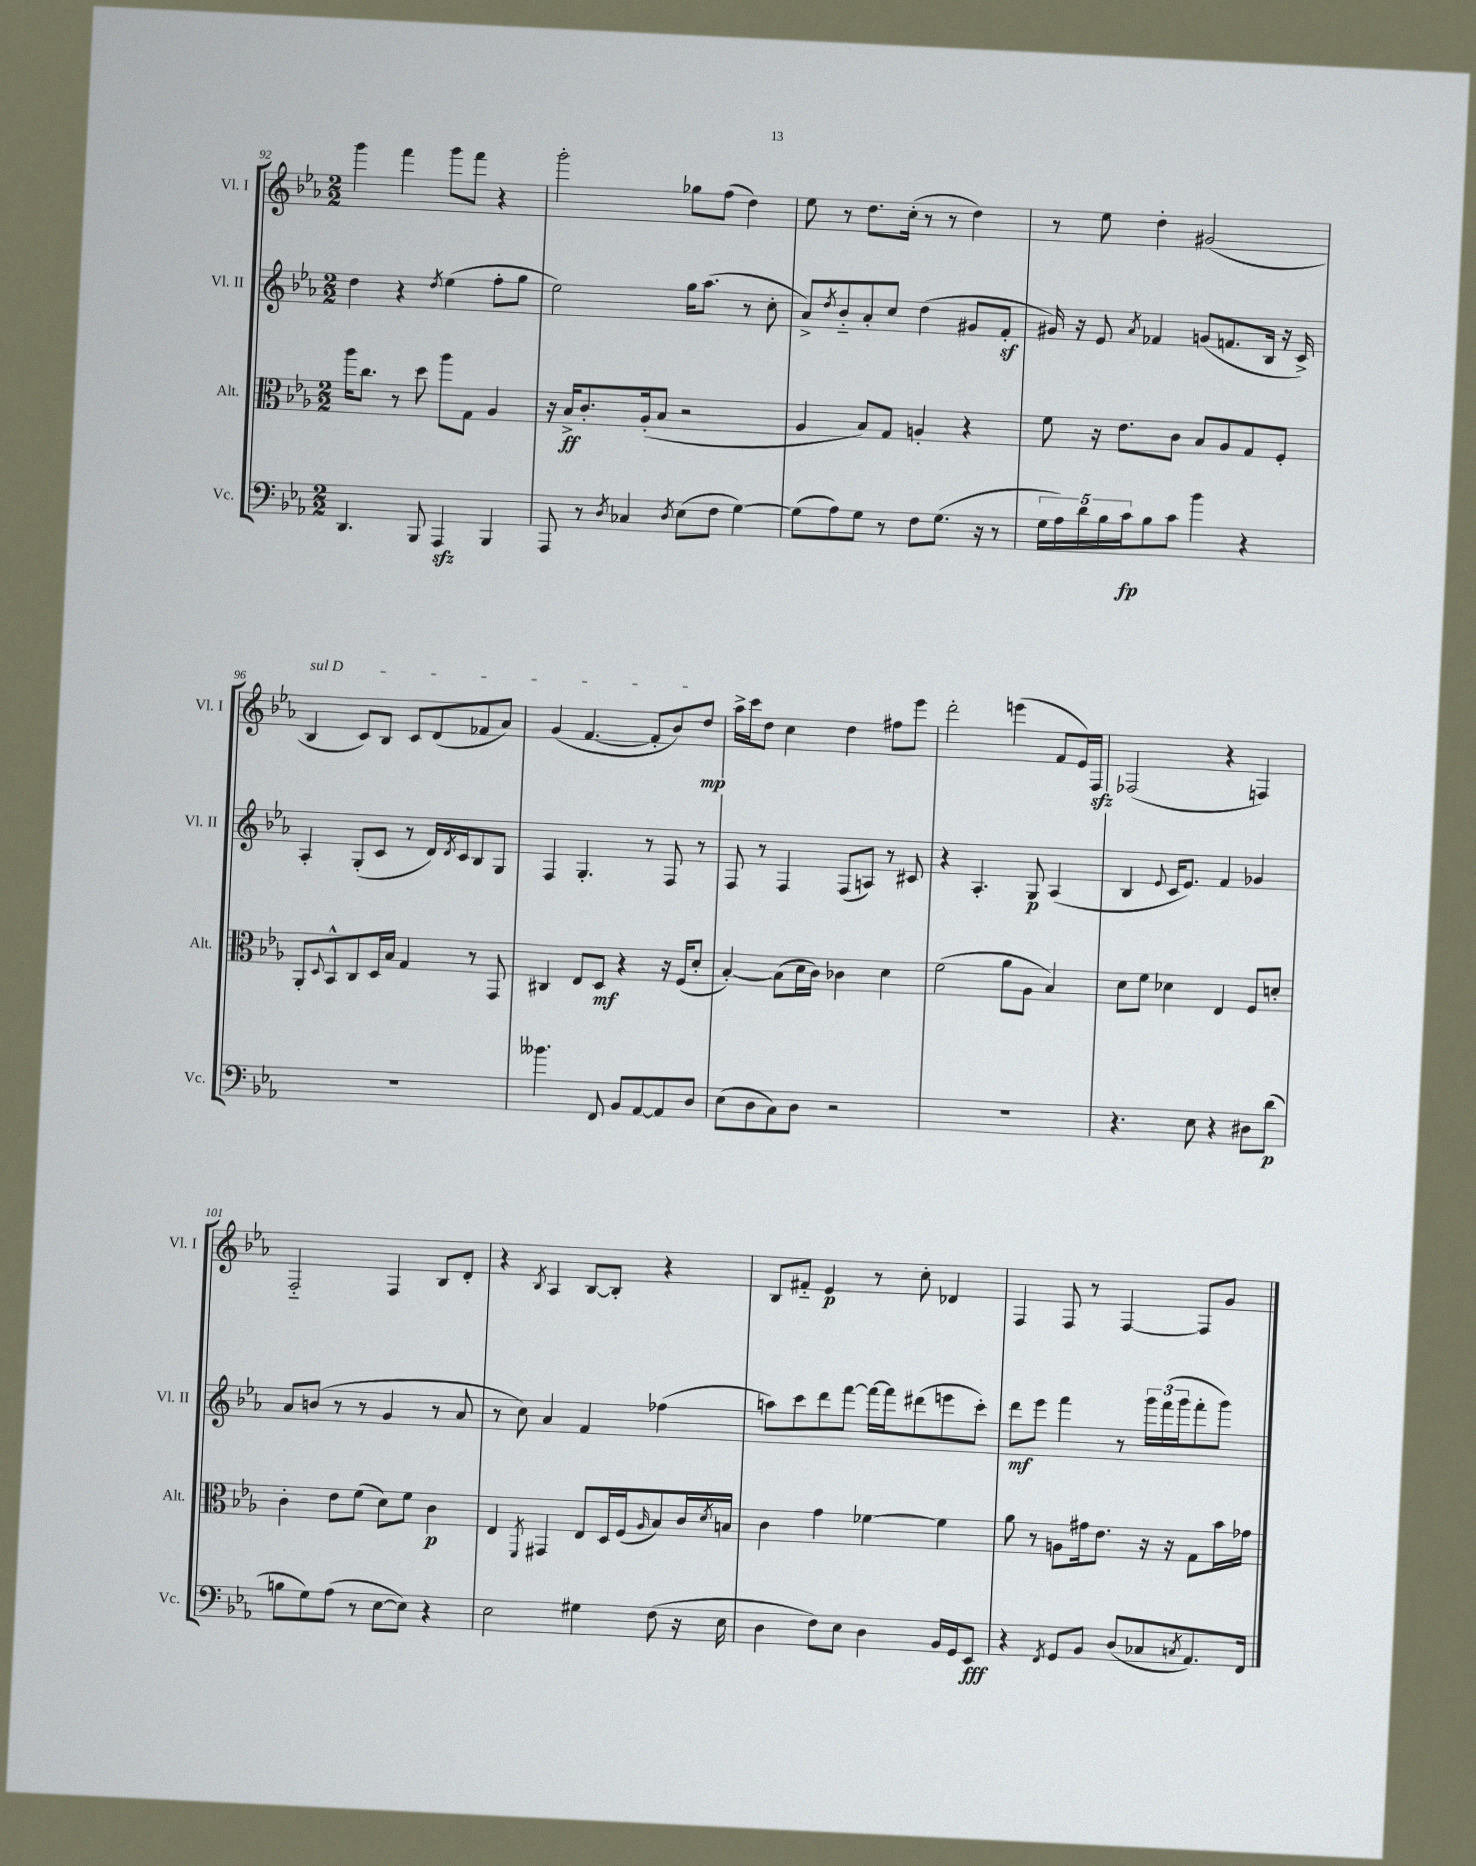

**kern	**kern	**kern	**kern
*staff4	*staff3	*staff2	*staff1
*clefF4	*clefC3	*clefG2	*clefG2
*k[b-e-a-]	*k[b-e-a-]	*k[b-e-a-]	*k[b-e-a-]
*M2/2	*M2/2	*M2/2	*M2/2
4.DD/	16aa-\LK	4dd\	4ggg\
.	8.cc\J	.	.
.	8r	4r	4fff\
8BBB-/	8dd\	.	.
.	.	8qdd/	.
4AAA-/	8aa-\L	(4ee-\	8ggg\L
.	8G\J	.	8fff\J
4BBB-/	4A-/	8ff'\L	4r
.	.	8gg\J	.
=	=	=	=
8AAA-/	16r	2ee-\)	2ggg'\
.	16B-^/LK	.	.
8r	8.c'/	.	.
8qD/	.	.	.
4C-/	.	.	.
.	(16A-'/k	.	.
.	8B-/J	.	.
8qD/	.	.	.
(8E-\L	2r	16gg\LK	8gg-\L
.	.	(8.aa-\J	.
8F\J	.	.	(8ff\J
[4G\)	.	8r	4dd\)
.	.	8cc'\	.
=	=	=	=
(8G\]L	4A-/	8a-^/L)	8ee-\
.	.	8qdd/	.
8A-\)	.	8b-'~/	8r
8G\J	8B-/L)	8a-'/	8.dd\L
8r	8G/J	8cc/J	.
.	.	.	(16cc'\Jk
8F\L	4A'/	(4dd\	8r
(8.G\J	.	.	8r
.	4r	8g#/L	4dd\)
16r	.	.	.
8r	.	8f'/J	.
=	=	=	=
20G\LL	8f\	16g#/)	8r
20A-\)	.	.	.
.	.	16r	.
20d\	.	.	.
.	16r	8e-/	8ee-\
20B-\	.	.	.
.	8.e-\L	.	.
20c\J	.	.	.
.	.	8qa-/	.
8B-\	.	4f-/	4dd'\
8c\J	8c\J	.	.
4b-\	8B-/L	(8g/L	(2g#/
.	8A-/	8.f/	.
4r	8G/	.	.
.	.	16B-/Jk	.
.	8F'/J	16r	.
.	.	16c^/)	.
=	=	=	=
1r	8AA-'/L	4A-'/	4B-/
.	8qqD/	.	.
.	8BB-^^/	.	.
.	8C/	(8G'/L	8c/L)
.	16D/L	8c/J	8B-/J
.	16B-/JJ	.	.
.	4G/	8r	8c/L
.	.	16d/LL)	(8d/
.	.	8qd/	.
.	.	16c/J	.
.	8r	8B-/	8f-/
.	8GG/	8G/J	8a-/J)
=	=	=	=
4.b--\	4C#/	4F/	(4g/
.	8E-/L	4.G'/	[4.f/
8FF/	8D/J	.	.
8BB-/L	4r	.	.
[8AA-/	.	8r	8f'/]L
8AA-/]	16r	8F/	8b-/)
.	(16F/LK	.	.
8D/J	8d'/J	8r	8dd/J
=	=	=	=
(8E-\L	[4B-'/)	8F/	16aa-^\LL
.	.	.	16ccc\J
8D\	.	8r	8dd\J
8C\)	(8B-\]L	4F/	4cc\
8D\J	16d\L	.	.
.	16c\JJ)	.	.
2r	4c-\	(8F/L	4dd\
.	.	8A/J)	.
.	4d\	8r	8ff#\L
.	.	8c#/	8eee-\J
=	=	=	=
1r	(2f\	4r	2ddd'\
.	.	4.A-'/	.
.	8a-\L	.	(4eee\
.	8A-\J	8G/	.
.	4B-/)	(4A-/	8f/L
.	.	.	16e-/L)
.	.	.	16F/JJ
=	=	=	=
4.r	8d\L	4B-/	(2F-/
.	8f\J	.	.
.	.	8qqe-/	.
.	4d-\	16c/LK	.
.	.	8.e-/J)	.
8E-\	.	.	.
4r	4E-/	4f/	4r
8D#\L	8F/L	4g-/	4F/)
(8d\J	8d'/J	.	.
=	=	=	=
8B\L	4c'\	8a-/L	2F'~/
8G\)	.	(8b/J	.
(8A-\J	8e-\L	8r	.
8r	(8f\J	8r	.
[8E-\L	8d\L)	4g/	4F/
8E-\]J)	8f\J	.	.
4r	4c\	8r	8B-/L
.	.	8a-/	8d'/J
=	=	=	=
2E-\	4E-/	8r	4r
.	.	8cc\)	.
.	8qFF/	.	8qB-/
.	4GG#/	4a-/	4A-/
4G#\	8E-/L	4f/	[8B-/L
.	16D/L	.	8B-'/]J
.	(16F/J	.	.
.	16qqA-/	.	.
(8F\	8B-/)	(4ff-\	4r
16r	16c/L	.	.
.	8qd/	.	.
16E-\	16B/JJ	.	.
=	=	=	=
4D\	4c\	8aa\L)	8B-/L
.	.	8ccc\	8f#'~/J
8F\L)	4g\	8ddd\	4e-/
8E-\J	.	[8fff\J	.
4D\	[4f-\	16fff\_LL	8r
.	.	16fff\]J	.
.	.	(8ddd#\	8cc'\
16BB-/LL	4f-\]	8eee\	4d-/
16GG/J	.	.	.
8EE-/J	.	8ccc'\J)	.
=	=	=	=
4r	8a-\	8ddd\L	4F/
.	8r	8eee-\J	.
8qFF/	.	.	.
8GG/L	8A\L	4fff\	8F/
8BB-/J	16g#\k	.	8r
.	8.e-\J	.	.
(8D/L	.	8r	[4F/
8C-/	16r	24ggg\LL	.
.	.	(24fff\	.
.	16r	.	.
.	.	24ggg\J	.
8qC/	.	.	.
8.AA-/)	8G\L	8fff'\	8F/]L
.	16b-\L	8ggg\J)	8g/J
16FF/Jk	16g-\JJ	.	.
==	==	==	==
*-	*-	*-	*-
